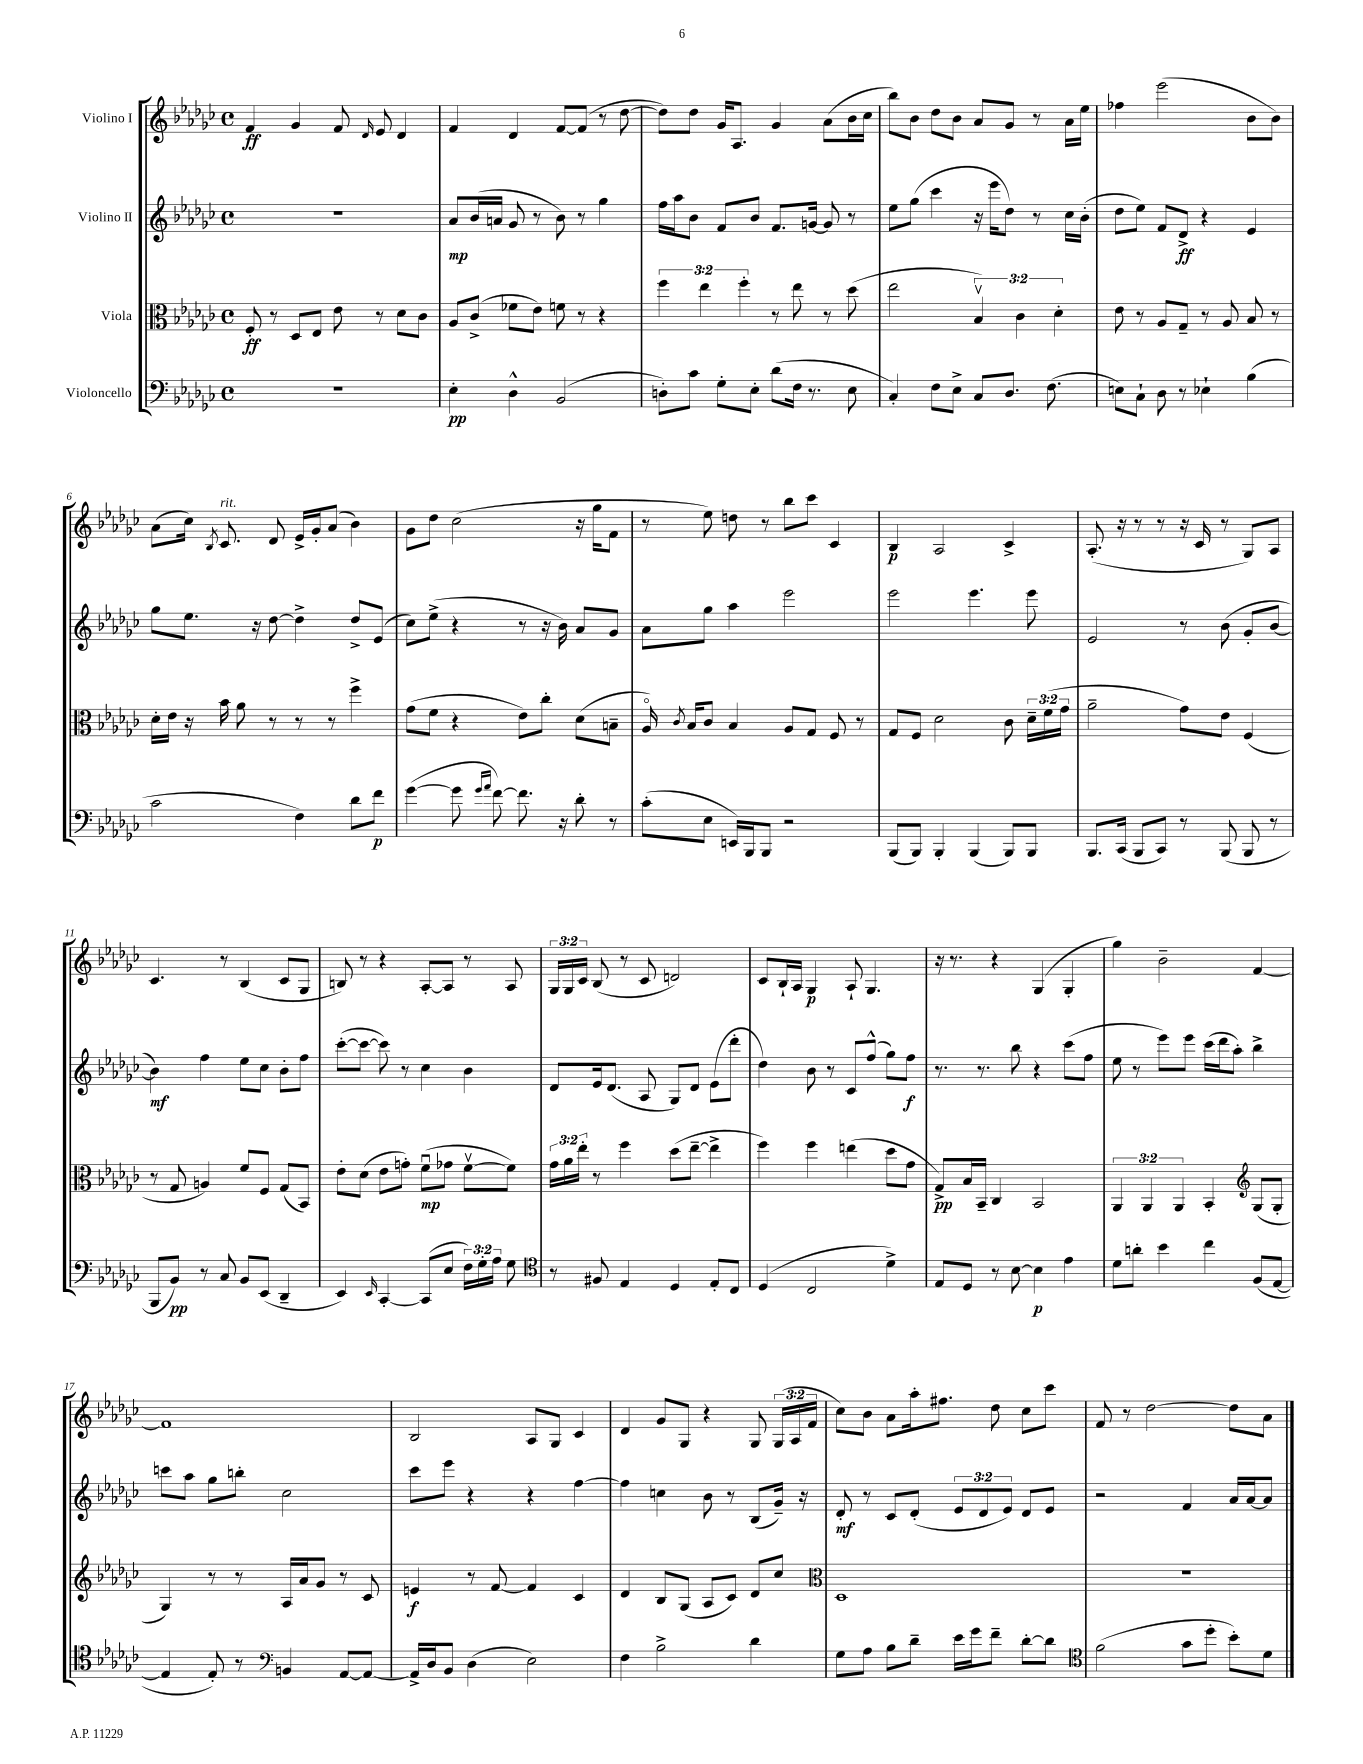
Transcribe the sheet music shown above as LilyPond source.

<<
\new StaffGroup <<
\new Staff = "s0" \with { instrumentName = "Violino I" } {
    \clef treble \key ges \major \defaultTimeSignature \time 4/4 \override Staff.TupletNumber.text = #tuplet-number::calc-fraction-text
    \autoBeamOff f'4\ff ges'4 f'8 \grace { des'16 } ees'8 des'4 |
    f'4 des'4 f'8[~ f'8]( r8 des''8~ |
    des''8[) des''8] ges'16[ aes8.] ges'4 aes'8[( bes'16 ces''16] |
    bes''8[) bes'8] des''8[ bes'8] aes'8[ ges'8] r8 aes'16[ ees''16] |
    fes''4 ees'''2( bes'8[ bes'8]) |
    aes'8[( ces''16]) \acciaccatura { bes8 } ces'8.^\markup { \italic "rit." } des'8 ees'16[-> ges'16-. aes'8]( bes'4) |
    ges'8[ des''8] ces''2( r16 ges''16[ f'8] |
    r8 ees''8) d''8 r8 bes''8[ ces'''8] ces'4 |
    bes4\p aes2 ces'4-> |
    aes8.-.( r16 r8 r8 r16 ces'16 r8 ges8[) aes8] |
    ces'4. r8 bes4( ces'8[ ges8] |
    b8) r8 r4 aes8[~-. aes8] r8 aes8 |
    \tuplet 3/2 { ges16[ ges16 ces'16] } bes8( r8 ces'8 d'2) |
    ces'8[ bes16-! aes16] ges4\p aes8-! ges4. |
    r16 r8. r4 ges4( ges4-. |
    ges''4) bes'2-- f'4~ |
    f'1 |
    bes2 aes8[ ges8] ces'4 |
    des'4 ges'8[ ges8] r4 ges8 \tuplet 3/2 { ges16[( aes16 f'16] } |
    ces''8[) bes'8] aes'8[ aes''16-. fis''8.] des''8 ces''8[ ces'''8] |
    f'8 r8 des''2~ des''8[ aes'8] \bar "|." |
}
\new Staff = "s1" \with { instrumentName = "Violino II" } {
    \clef treble \key ges \major \defaultTimeSignature \time 4/4 \override Staff.TupletNumber.text = #tuplet-number::calc-fraction-text
    \autoBeamOff R1 |
    aes'8[\mp bes'16( a'16] ges'8 r8 bes'8) r8 ges''4 |
    f''16[ aes''16 bes'8] f'8[ bes'8] f'8.[ g'16]~ g'8 r8 |
    ees''8[ ges''8]( ces'''4 r16 ees'''16[ des''8]) r8 ces''16[ bes'16]-.( |
    des''8[ ees''8]) f'8[ des'8]->\ff r4 ees'4 |
    ges''8[ ees''8.] r16 des''8~ des''4-> des''8[-> ees'8]( |
    ces''8[) ees''8]->( r4 r8 r16 bes'16) aes'8[ ges'8] |
    aes'8[ ges''8] aes''4 ees'''2 |
    ees'''2 ees'''4. ees'''8 |
    ees'2 r8 bes'8( ges'8[-. bes'8]~ |
    bes'4\mf) f''4 ees''8[ ces''8] bes'8[-. f''8] |
    ces'''8[~-.( ces'''8]~ ces'''8) r8 ces''4 bes'4 |
    des'8[ ees'16 des'8.]( aes8 ges8[) des'8] ees'8[( des'''8]-. |
    des''4) bes'8 r8 ces'8[ f''8]-^( ges''8[) f''8]\f |
    r8. r8. bes''8 r4 ces'''8[( f''8] |
    ees''8 r8 ees'''8[) ees'''8] ces'''16[( des'''16 aes''8]-.) bes''4-> |
    c'''8[ aes''8] ges''8[ b''8]-. ces''2 |
    ces'''8[ ees'''8] r4 r4 f''4~ |
    f''4 c''4 bes'8 r8 bes8[( ges'16]--) r16 |
    des'8-.\mf r8 ces'8[ des'8]-.( \tuplet 3/2 { ees'8[ des'8 ees'8]) } des'8[ ees'8] |
    r2 f'4 aes'16[ aes'16~ aes'8] \bar "|." |
}
\new Staff = "s2" \with { instrumentName = "Viola" } {
    \clef alto \key ges \major \defaultTimeSignature \time 4/4 \override Staff.TupletNumber.text = #tuplet-number::calc-fraction-text
    \autoBeamOff f8-.\ff r8 des8[ ees8] ees'8 r8 des'8[ ces'8] |
    aes8[ ces'8]->( fes'8[ ees'8]) f'8 r8 r4 |
    \tuplet 3/2 { f''4 ees''4 f''4-. } r8 ees''8 r8 des''8( |
    ees''2 \tuplet 3/2 { bes4\upbow) ces'4 des'4-. } |
    ees'8 r8 aes8[ ges8]-- r8 aes8 bes8 r8 |
    des'16[-. ees'16] r16 bes'16 aes'8 r8 r8 r8 f''4-> |
    ges'8[( f'8] r4 ees'8[) ces''8]-. des'8[( b8]-- |
    aes16\flageolet) \acciaccatura { ces'8 } bes16[ ces'8] bes4 aes8[ ges8] f8 r8 |
    ges8[ f8] des'2 ces'8 \tuplet 3/2 { des'16[-- f'16( ges'16] } |
    aes'2-- ges'8[) ees'8] f4( |
    r8 ges8 a4) f'8[ f8] ges8[( bes,8]) |
    ees'8[-. des'8]( ees'8[ g'8]-.) f'8[\downbow\mp( ges'8] f'8[~\upbow f'8]) |
    \tuplet 3/2 { ges'16[ aes'16 ees''16]-. } r8 f''4 des''8[( ees''8]~-- ees''4-> |
    f''4) f''4 e''4( des''8[ ges'8] |
    ges8[->\pp) bes16 bes,16]-- ces4 bes,2 |
    \tuplet 3/2 { aes,4 aes,4 aes,4 } bes,4-. \clef treble ges8[( ges8]-. |
    ges4) r8 r8 aes16[ aes'16 ges'8] r8 ces'8 |
    e'4\f r8 f'8~ f'4 ces'4 |
    des'4 bes8[ ges8]( aes8[ ces'8]) des'8[ ces''8] |
    \clef alto des1 |
    R1 \bar "|." |
}
\new Staff = "s3" \with { instrumentName = "Violoncello" } {
    \clef bass \key ges \major \defaultTimeSignature \time 4/4 \override Staff.TupletNumber.text = #tuplet-number::calc-fraction-text
    \autoBeamOff R1 |
    ees4-.\pp des4-^ bes,2( |
    d8[-.) ces'8] ges8[-. ees8]-. des'8[( f16] r8. ees8 |
    ces4-.) f8[ ees8]-> ces8[ des8.] f8.( |
    e8[) ces8]-! des8 r8 ees4-! bes4( |
    ces'2 f4) des'8[ f'8]\p |
    ges'4~( ges'8 \grace { ges'16[ aes'16] } f'8~) f'8. r16 des'8-. r8 |
    ces'8[-.( ees8] e,16[) bes,,16 bes,,8] r2 |
    bes,,8[( bes,,8]) bes,,4-. bes,,4( bes,,8[) bes,,8] |
    bes,,8.[ ces,16]( bes,,8[ ces,8]) r8 bes,,8( bes,,8 r8 |
    bes,,8[ bes,8]\pp) r8 ces8 bes,8[ ees,8]( des,4-- |
    ees,4) \grace { ees,16 } ces,4~-. ces,8[( ees8] \tuplet 3/2 { f16[) ges16-. aes16] } ges8 |
    \clef tenor r8 fis8 ees4 des4 ees8[-. ces8] |
    des4( ces2 des'4->) |
    ees8[ des8] r8 bes8~ bes4\p ees'4 |
    des'8[ a'8]-. bes'4 ces''4 f8[( ees8]~ |
    ees4 ees8-.) r8 \clef bass b,4 aes,8[~ aes,8]~ |
    aes,16[-> des16 bes,8] des4( ees2) |
    f4 bes2-> des'4 |
    ges8[ aes8] bes8[ des'8]-- ees'16[ ges'16 f'8]-- des'8[~-. des'8] |
    \clef tenor f'2( ges'8[ des''8]-. bes'8[-.) des'8] \bar "|." |
}
>>
>>
